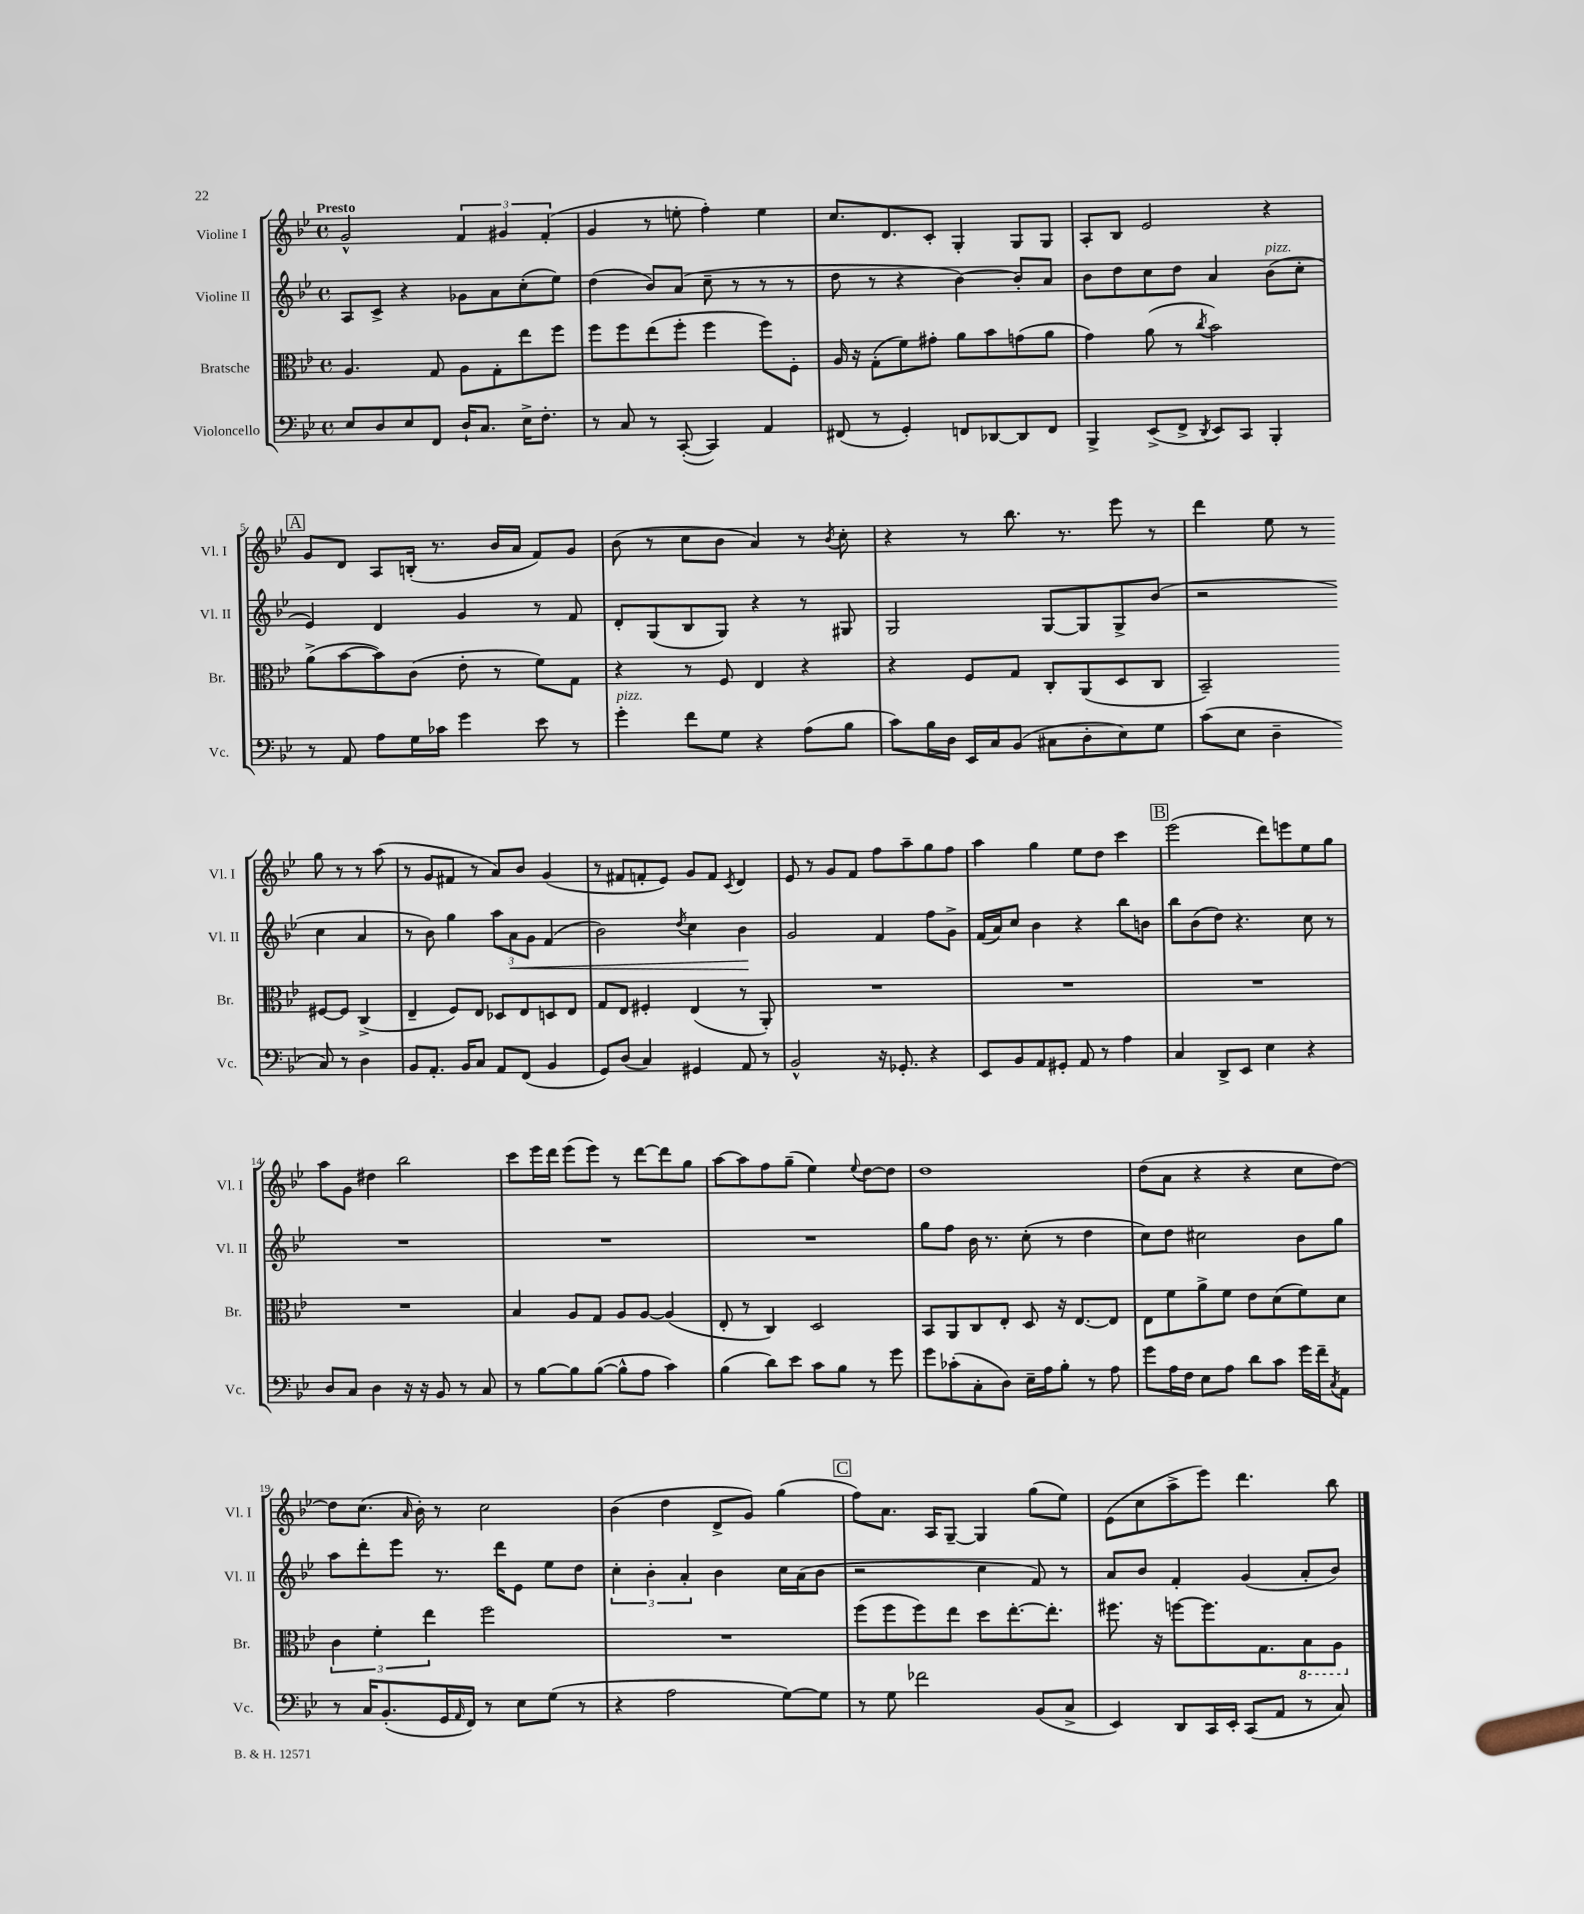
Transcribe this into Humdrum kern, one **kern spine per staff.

**kern	**kern	**kern	**dynam	**kern
*part4	*part3	*part2	*part2	*part1
*staff4	*staff3	*staff2	*staff2	*staff1
*I"Violoncello	*I"Bratsche	*I"Violine II	*	*I"Violine I
*I'Vc.	*I'Br.	*I'Vl. II	*	*I'Vl. I
*clefF4	*clefC3	*clefG2	*	*clefG2
*k[b-e-]	*k[b-e-]	*k[b-e-]	*	*k[b-e-]
*M4/4	*M4/4	*M4/4	*	*M4/4
*met(c)	*met(c)	*met(c)	*	*met(c)
=1	=1	=1	=1	=1
!	!	!	!	!LO:TX:a:B:t=Presto
8E-/L	4.A/	8A/L	.	2g^^/
8D/	.	8c^/J	.	.
8E-/	.	4r	.	.
8FF/J	8G/	.	.	.
16D`/KL	8A\L	8g-X\L	.	6f/
8.C/J	.	.	.	.
.	8G'\	8a\	.	.
.	.	.	.	6g#X/
16E-^\KL	8ee-\	(8cc'\	.	.
8.F'\J	.	.	.	.
.	.	.	.	(6f'/
.	8ff\J	8ee-\J)	.	.
=2	=2	=2	=2	=2
8r	8ff\L	(4dd\	.	4g/
8C/	8ff\	.	.	.
8r	(8ee-\	8b-/L)	.	8r
([8CC'/	8ff'\J	(8a/J	.	8een'\
4CC/])	4ff\	8cc~\	.	4ff'\)
.	.	8r	.	.
4AA/	8ff\L)	8r	.	4ee\
.	8F'\J	8r	.	.
=3	=3	=3	=3	=3
(8FF#X/	16A/	8dd\	.	8.cc/L
.	16r	.	.	.
8r	(8G'\L	8r	.	.
.	.	.	.	8.d/
4GG'/)	8f\)	4r	.	.
.	8g#X'\J	.	.	8c'/J
8FFn/L	8a\L	[4b-\)	.	4G'/
[8DD-X/	8b-\	.	.	.
8DD-/]	(8gn\	8b-'/L]	.	8G/L
8FF/J	8a\J	8a/J	.	8G/J
=4	=4	=4	=4	=4
4BBB-^/	4g\)	8b-\L	.	8A'/L
.	.	8dd\	.	8B-/J
(8EE-^/L	(8a\	8cc\	.	2e-/
8FF^/J	8r	8dd\J	.	.
8qDD/	8qcc/	.	.	.
8EE-/L)	2b-\)	4a/	.	.
8CC/J	.	.	.	.
!	!	!LO:TX:a:i:t=pizz.	!	!
4BBB-'/	.	(8b-\L	.	4r
.	.	8cc'\J	.	.
!!LO:LB:g=z
!!LO:REH:place=s1:t=A
=5	=5	=5	=5	=5
8r	(8a^\L	4e-/)	.	8g/L
8AA/	[8b-\	.	.	8d/J
8A\L	8b-\])	4d/	.	8A/L
16G\L	(8c\J	.	.	(16Bn'/Jk
16c-X\JJ	.	.	.	8.r
4g\	8e-'\	4g/	.	.
.	8r	.	.	16b-/LL
.	.	.	.	16a/JJ
8e-\	8f\L)	8r	.	8f/L)
8r	8G\J	8f/	.	8g/J
=6	=6	=6	=6	=6
!LO:TX:a:i:t=pizz.	!	!	!	!
4g'\	4r	8d'/L	.	(8b-\
.	.	(8G/	.	8r
8f\L	8r	8B-/	.	8cc\L
8G\J	8F/	8G/J)	.	8b-\J
4r	4E-/	4r	.	4a/)
(8A\L	4r	8r	.	8r
.	.	.	.	8qb-/
8B-\J	.	8G#X/	.	8cc'\
=7	=7	=7	=7	=7
8c\L)	4r	2G/	.	4r
16B-\L	.	.	.	.
16D\JJ	.	.	.	.
16EE-/LL	8F/L	.	.	8r
16C/J	.	.	.	.
(8BB-/J	8G/J	.	.	8.bb-\
8C#X\L	8C'/L	[8G/L	.	.
.	.	.	.	8.r
8D'\	(8AA/	8G/]	.	.
8E-\)	8D/	8G^/	.	8eee-\
8G\J	8C/J	(8b-/J	.	8r
=8	=8	=8	=8	=8
(8c\L	2BB-~/)	2r	.	4ddd\
8E-\J	.	.	.	.
4D~\	.	.	.	8ee-\
.	.	.	.	8r
8C/)	[8F#X/L	4cc\	.	8gg\
8r	8F#/J]	.	.	8r
4D\	(4C^/	4a/	.	8r
.	.	.	.	(8aa\
!!LO:LB:g=z
=9	=9	=9	=9	=9
8BB-/L	4E-~/	8r	.	8r
8.AA'/J	.	8b-\)	.	8g/L
.	8F/L)	4gg\	.	8f#X/J
16BB-/KL	.	.	.	.
8C/J	8E-/J	.	.	8r
8AA/L	8D-X/L	12aa\L	.	8a/L)
!	!	!	!LO:HP:b	!
.	.	12a\	<	.
(8FF/J	8E-/	.	.	8b-/J
.	.	12g\J	.	.
4BB-/	8Dn/	(4f/	.	(4g/
.	8E-/J	.	.	.
=10	=10	=10	=10	=10
8GG/L)	8G/L	2b-\)	.	8r
(8D/J	8E-/J	.	.	8f#X/L
4C/)	4F#X'/	.	.	8fn'/
.	.	.	.	8e-/J)
.	.	8qdd/	.	.
4GG#X/	(4E-/	4cc\	.	8g/L
.	.	.	.	8f/J
.	.	.	.	8qc/
8AA/	8r	4b-\	.	4d/
8r	8AA'/)	.	.	.
.	.	.	[	.
=11	=11	=11	=11	=11
2BB-^^/	1r	2g/	.	8e-/
.	.	.	.	8r
.	.	.	.	8g/L
.	.	.	.	8f/J
16r	.	4f/	.	8ff\L
8.GG-X'/	.	.	.	.
.	.	.	.	8aa~\
4r	.	8ff\L	.	8gg\
.	.	8g^\J	.	8ff\J
=12	=12	=12	=12	=12
8EE-/L	1r	(16f/LL	.	4aa\
.	.	16a/J)	.	.
8BB-/	.	8cc/J	.	.
8AA/	.	4b-\	.	4gg\
8GG#X'/J	.	.	.	.
8AA/	.	4r	.	8ee-\L
8r	.	.	.	8dd\J
4A\	.	8bb-\L	.	4ccc\
.	.	8bn\J	.	.
!!LO:REH:place=s1:t=B
=13	=13	=13	=13	=13
4C/	1r	8bb-\L	.	(2eee-\
.	.	(8b-\	.	.
8DD^/L	.	8dd\J)	.	.
8EE-/J	.	4.r	.	.
4E-\	.	.	.	8ddd\L)
.	.	.	.	8eeen\
4r	.	8cc\	.	8ee-\
.	.	8r	.	8gg\J
!!LO:LB:g=z
=14	=14	=14	=14	=14
8D/L	1r	1r	.	8aa\L
8C/J	.	.	.	8g\J
4D\	.	.	.	4dd#X\
16r	.	.	.	2bb-\
16r	.	.	.	.
8BB-/	.	.	.	.
8r	.	.	.	.
8C/	.	.	.	.
=15	=15	=15	=15	=15
8r	4B-/	1r	.	8ccc\L
[8B-\L	.	.	.	16eee-\L
.	.	.	.	16ddd\JJ
8B-\]	8A/L	.	.	(8eee-\L
([8B-\J	8G/J	.	.	8eee-\J)
8B-^^\L]	8A/L	.	.	8r
8A\J	[8A/J	.	.	[8ddd\L
4c\)	(4A/]	.	.	8ddd\]
.	.	.	.	8gg\J
=16	=16	=16	=16	=16
(4B-\	8E-'/	1r	.	[8aa\L
.	8r	.	.	8aa\]
8d\L)	4C/)	.	.	8ff\
8e-\J	.	.	.	(8gg~\J
8c\L	2D/	.	.	4ee-\)
8B-\J	.	.	.	.
.	.	.	.	8qqee-/
8r	.	.	.	[8dd\L
8g\	.	.	.	8dd\J]
=17	=17	=17	=17	=17
8g\L	8BB-/L	8gg\L	.	1dd
(8c-X'\	8AA/	8ff\J	.	.
8C'\	8C/	16b-\	.	.
.	.	8.r	.	.
8D\J)	8E-'/J	.	.	.
16E-~\LL	8D/	(8cc'\	.	.
16A\J	.	.	.	.
8B-'\J	16r	8r	.	.
.	[8.E-/L	.	.	.
8r	.	4dd\	.	.
8A\	8E-/J]	.	.	.
=18	=18	=18	=18	=18
8g\L	8E-\L	8cc\L)	.	(8dd\L
16A\L	8f\	8dd\J	.	8a\J
16F\JJ	.	.	.	.
8E-\L	8a^\	2cc#X\	.	4r
8A\J	8f\J	.	.	.
8d\L	8e-\L	.	.	4r
8c\J	(8d\	.	.	.
16g\LL	8f\)	8b-\L	.	8cc\L
16f~\J	.	.	.	.
8qC/	.	.	.	.
8AA\J	8d\J	8gg\J	.	[8dd\J)
!!LO:LB:g=z
=19	=19	=19	=19	=19
8r	6c\	8aa\L	.	8dd\L]
16C/KL	.	8ddd'\	.	(8.cc\J
.	6f'\	.	.	.
(8.BB-'/	.	.	.	.
.	.	8eee-\J	.	.
.	.	.	.	16qqa/
.	.	.	.	16b-'\)
.	6ee-\	.	.	.
16GG/L	.	8.r	.	8r
16qqAA/	.	.	.	.
16FF/JJ)	.	.	.	.
8r	2ff\	.	.	2cc\
.	.	16ddd\KL	.	.
8E-\L	.	8e-\J	.	.
(8G\J	.	8ee-\L	.	.
8r	.	8dd\J	.	.
=20	=20	=20	=20	=20
4r	1r	6cc'\	.	(4b-\
.	.	6b-'\	.	.
2A\	.	.	.	4dd\
.	.	6a'/	.	.
.	.	4b-\	.	8d^/L
.	.	.	.	8g/J)
[8G\L)	.	16cc\LL	.	(4gg\
.	.	(16a\J	.	.
8G\J]	.	8b-\J	.	.
!!LO:REH:place=s1:t=C
=21	=21	=21	=21	=21
8r	(8ff\L	2r	.	8ff\L)
8G\	8ff\	.	.	8.a\J
2f-X\	8ff\)	.	.	.
.	.	.	.	16A/KL
.	8ee-\J	.	.	[8G~/J
.	8dd\L	4cc\	.	4G/]
.	[8.ee-'\	.	.	.
(8BB-/L	.	8f/)	.	(8gg\L
.	8.ee-'\J]	.	.	.
8C^/J	.	8r	.	8ee-\J)
=22	=22	=22	=22	=22
4EE-/)	8.ff#X\	8a/L	.	(8e-\L
.	.	8b-/J	.	8cc\
.	16r	.	.	.
8DD/L	[8ffn\L	4f'/	.	8aa^\
16CC/L	8.ff\]	.	.	8eee-\J)
16EE-'/JJ	.	.	.	.
(8CC/L	.	(4g/	.	4.ddd\
.	8.G\	.	.	.
8AA/J	.	.	.	.
*	*8ba	*	*	*
8r	8BB-\	8a'/L	.	.
8C/)	8AA\J	8b-/J)	.	8bb-\
*	*X8ba	*	*	*
==	==	==	==	==
*-	*-	*-	*-	*-
